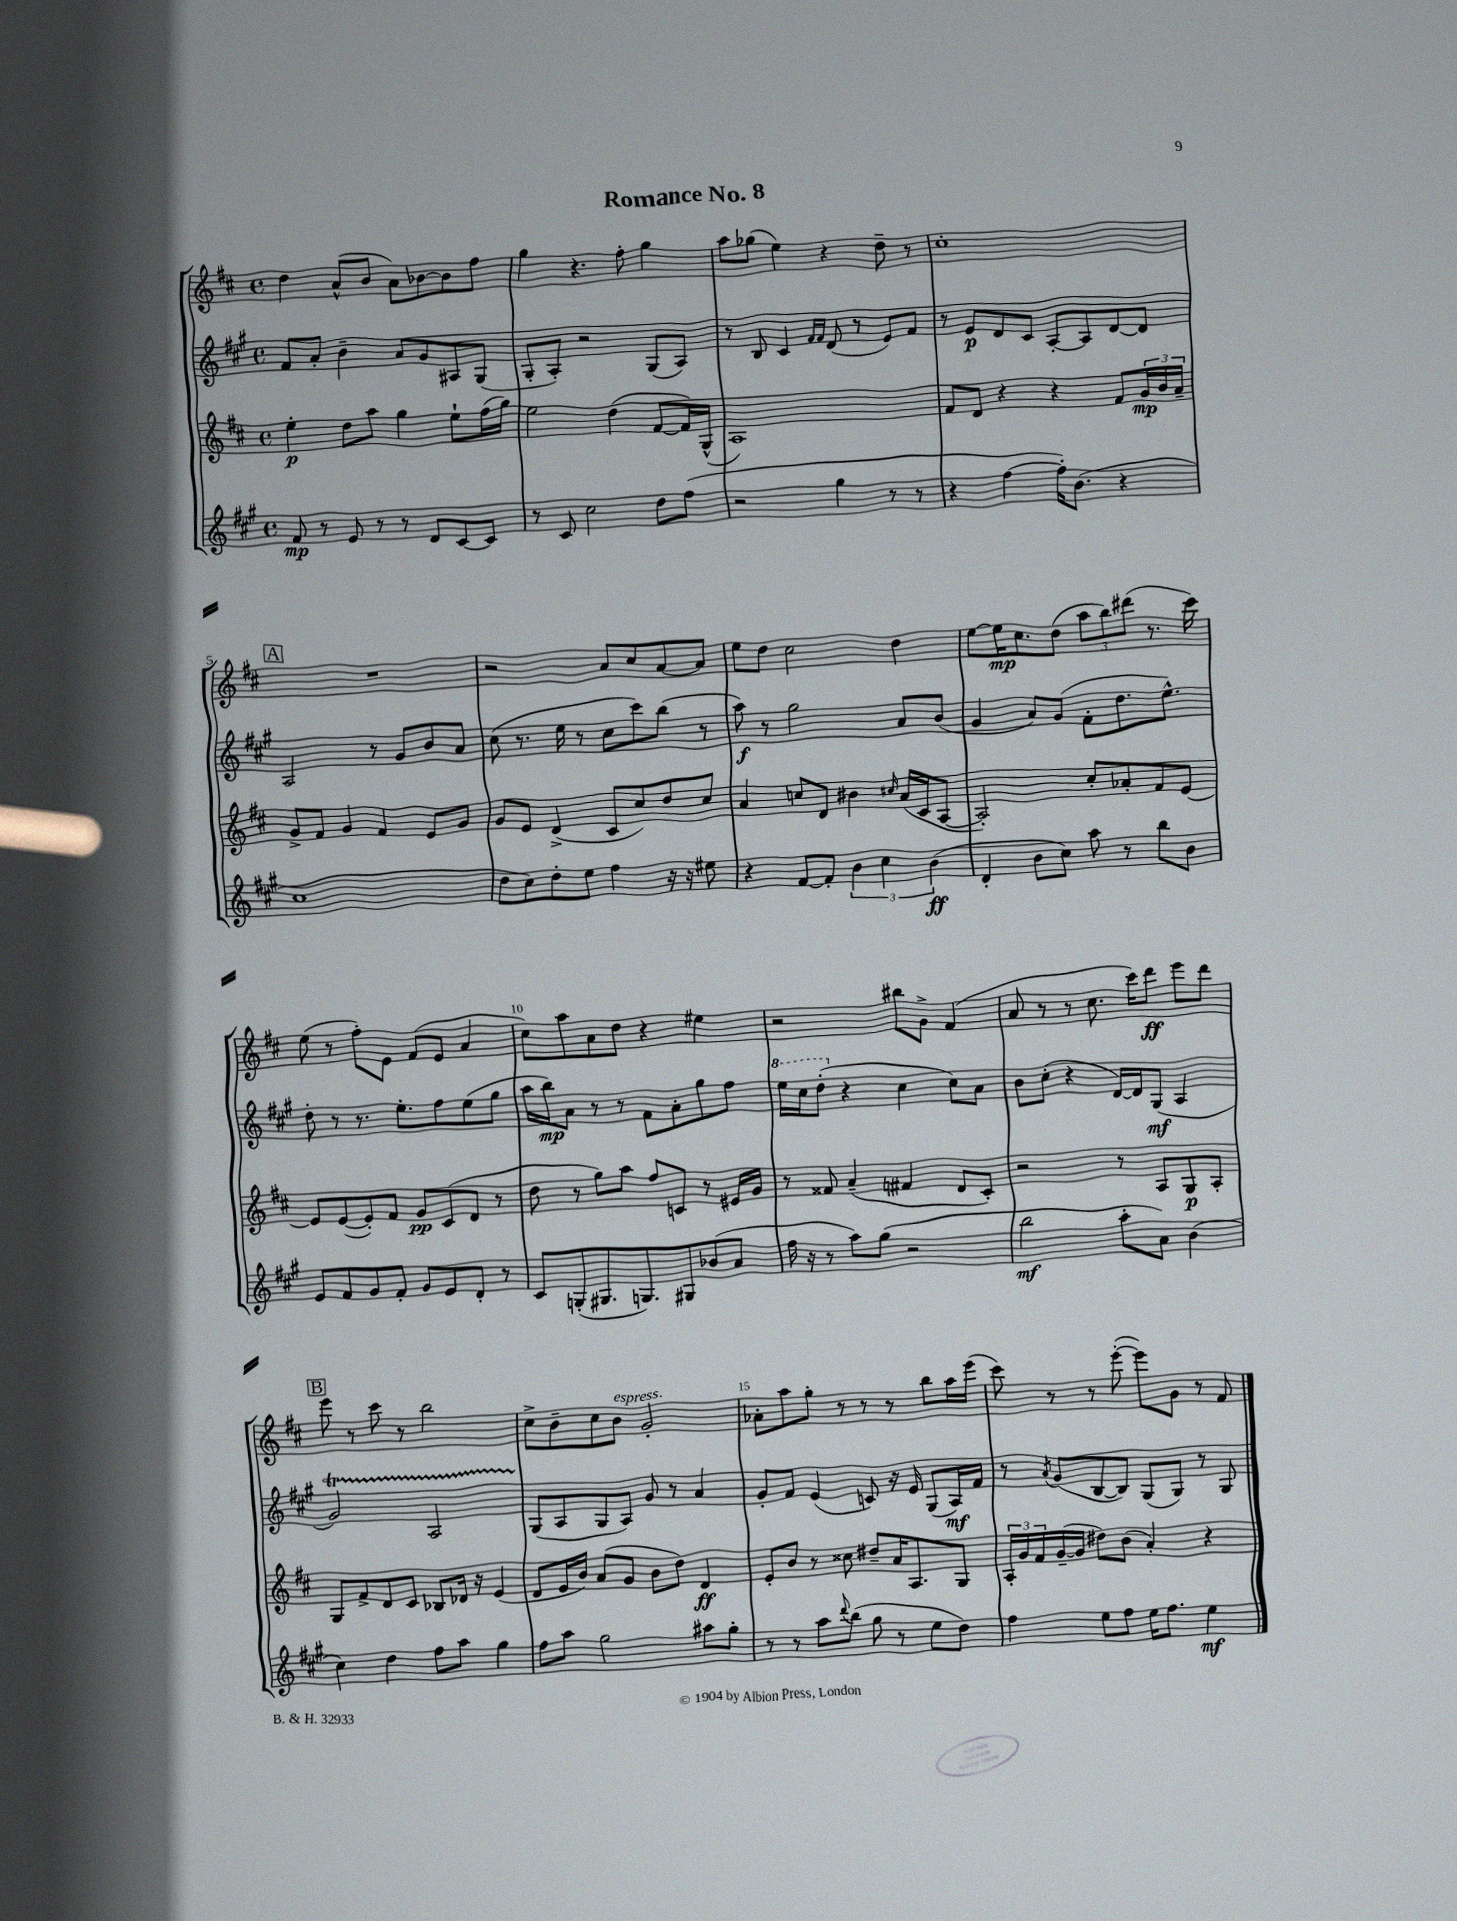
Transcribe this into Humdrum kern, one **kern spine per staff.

**kern	**dynam	**kern	**dynam	**kern	**dynam	**kern	**dynam
*part4	*part4	*part3	*part3	*part2	*part2	*part1	*part1
*staff4	*staff4	*staff3	*staff3	*staff2	*staff2	*staff1	*staff1
*clefG2	*	*clefG2	*	*clefG2	*	*clefG2	*
*k[f#c#g#]	*	*k[f#c#]	*	*k[f#c#g#]	*	*k[f#c#]	*
*M4/4	*	*M4/4	*	*M4/4	*	*M4/4	*
*met(c)	*	*met(c)	*	*met(c)	*	*met(c)	*
=1	=1	=1	=1	=1	=1	=1	=1
8f#/	mp	4ee'\	p	8f#/L	.	4dd\	.
8r	.	.	.	8a'/J	.	.	.
8e/	.	8dd\L	.	4b~\	.	(8a^^/L	.
8r	.	8aa\J	.	.	.	8b/J	.
8r	.	4gg\	.	8a/L	.	8a\L)	.
8d/L	.	.	.	8g#/	.	[8b-X\	.
[8c#/	.	8ee`\L	.	8A#X/	.	8b-\]	.
8c#/J]	.	(16ff#\L	.	(8G#/J	.	8ff#\J	.
.	.	16gg\JJ)	.	.	.	.	.
=2	=2	=2	=2	=2	=2	=2	=2
8r	.	2ee\	.	8G#'/L	.	4gg\	.
8c#/	.	.	.	8A'/J)	.	.	.
2cc#\	.	.	.	2r	.	4.r	.
.	.	(4dd\	.	.	.	.	.
.	.	.	.	.	.	8ff#'\	.
8dd\L	.	[8f#/L	.	(8G#/L	.	4gg\	.
(8ff#\J	.	16f#/L])	.	8A/J)	.	.	.
.	.	(16G^^/JJ	.	.	.	.	.
=3	=3	=3	=3	=3	=3	=3	=3
2r	.	1A)	.	8r	.	8aa\L	.
.	.	.	.	8B/	.	(8gg-X\J	.
.	.	.	.	4c#/	.	4ee\)	.
.	.	.	.	16qqf#/LL	.	.	.
.	.	.	.	16qqf#/JJ	.	.	.
4gg#\	.	.	.	(8d/	.	4r	.
.	.	.	.	8r	.	.	.
8r	.	.	.	8e/L)	.	8dd~\	.
8r	.	.	.	8f#/J	.	8r	.
=4	=4	=4	=4	=4	=4	=4	=4
4r	.	8f#/L	.	8r	.	1cc#'	.
.	.	8d/J	.	8e/L	p	.	.
[4ff#\	.	4r	.	8d/	.	.	.
.	.	.	.	8c#/J	.	.	.
16ff#'\KL])	.	4r	.	[8A'/L	.	.	.
(8.b\J	.	.	.	.	.	.	.
.	.	.	.	8A/]	.	.	.
4r	.	8f#/L	.	[8d/	.	.	.
.	.	24g/L	mp	8d/J]	.	.	.
.	.	24b/	.	.	.	.	.
.	.	24a~/JJ	.	.	.	.	.
!!LO:LB:g=z
!!LO:REH:place=s1:t=A
=5	=5	=5	=5	=5	=5	=5	=5
1cc#	.	8g^/L	.	2A/	.	1r	.
.	.	8f#/J	.	.	.	.	.
.	.	4g/	.	.	.	.	.
.	.	4f#/	.	8r	.	.	.
.	.	.	.	8g#/L	.	.	.
.	.	8e/L	.	8b/	.	.	.
.	.	8g/J	.	8a/J	.	.	.
=6	=6	=6	=6	=6	=6	=6	=6
8dd\L	.	8g/L	.	(8cc#\	.	2r	.
8cc#\)	.	8e/J	.	8.r	.	.	.
8dd'\	.	(4d^/	.	.	.	.	.
.	.	.	.	16ee\	.	.	.
8ee\J	.	.	.	8r	.	.	.
4ff#\	.	8c#/L	.	8cc#\L	.	8a/L	.
.	.	8cc#/)	.	8ccc#\)	.	8cc#/	.
16r	.	8dd/	.	(8bb\J	.	[8a/	.
16r	.	.	.	.	.	.	.
8ee#X\	.	8cc#/J	.	8r	.	8a/J]	.
=7	=7	=7	=7	=7	=7	=7	=7
4r	.	4a/	.	8aa\)	f	8ee\L	.
.	.	.	.	8r	.	8dd\J	.
[8f#/L	.	8ccn/L	.	2gg#\	.	2cc#\	.
8f#'/J]	.	8d/J	.	.	.	.	.
6b\	.	4b#X\	.	.	.	.	.
6cc#\	.	.	.	.	.	.	.
.	.	16qqcc#X/	.	.	.	.	.
.	.	(16a/LL	.	8a/L	.	4dd\	.
.	.	16c#/J	.	.	.	.	.
(6b\	ff	.	.	.	.	.	.
.	.	[8A/J	.	(8b/J	.	.	.
=8	=8	=8	=8	=8	=8	=8	=8
4d'/	.	2A'/])	.	4g#/	.	[8ee\L	.
.	.	.	.	.	.	16ee\K]	mp
.	.	.	.	.	.	8.cc#\	.
8b\L	.	.	.	8a/L)	.	.	.
8cc#\J)	.	.	.	(8g#/J	.	(8dd\J	.
8aa\	.	8cc#'/L	.	8f#'\L	.	12aa\L	.
.	.	.	.	.	.	12bb\)	.
8r	.	8a-X'/	.	8.dd\	.	.	.
.	.	.	.	.	.	(12ddd#X\J	.
8bb\L	.	8f#/	.	.	.	8.r	.
.	.	.	.	8.ee^^\J)	.	.	.
8b\J	.	[8e/J	.	.	.	.	.
.	.	.	.	.	.	16ccc#\)	.
!!LO:LB:g=z
=9	=9	=9	=9	=9	=9	=9	=9
8e/L	.	8e/L]	.	8dd'\	.	(8ee\	.
8f#/	.	([8e/	.	8r	.	8r	.
8g#/	.	8e'/])	.	8.r	.	8ff#'\L)	.
8f#'/J	.	8f#/J	.	.	.	8e\J	.
.	.	.	.	8.ee'\L	.	.	.
8g#/L	.	8g/L	pp	.	.	(8f#/L	.
8e/	.	(8c#/	.	8ff#\	.	8e/J	.
8d'/J	.	8d/J	.	(8ee\	.	4a/	.
8r	.	8r	.	8gg#\J	.	.	.
=10	=10	=10	=10	=10	=10	=10	=10
8c#/L	.	8dd\	.	16aa\LL	.	8cc#\L)	.
.	.	.	.	16bb\J)	mp	.	.
(8Gn'/	.	8r	.	8a\J	.	8aa\	.
8.G#X/	.	8gg\L)	.	8r	.	8a\	.
.	.	8aa\J	.	8r	.	8dd\J	.
8.Gn/)	.	.	.	.	.	.	.
.	.	8ff#/L	.	8f#\L	.	4r	.
8G#X/	.	8cn/J	.	8a'\	.	.	.
(8b-X/	.	8r	.	8gg#\	.	4ee#X\	.
8a/J	.	16e#X/LL	.	8ff#\J	.	.	.
.	.	16g/JJ	.	.	.	.	.
=11	=11	=11	=11	=11	=11	=11	=11
*	*	*	*	*8va	*	*	*
16ff#\	.	8r	.	16eee\LL	.	2r	.
16r	.	.	.	16ccc#\J	.	.	.
8r	.	8f##X/	.	(8ddd'\J	.	.	.
*	*	*	*	*X8va	*	*	*
8aa\L)	.	(4a~/	.	4r	.	.	.
(8gg#\J	.	.	.	.	.	.	.
2r	.	4f#X/	.	4cc#\	.	8bb#X\L	.
.	.	.	.	.	.	8g^\J	.
.	.	8d/L	.	8cc#\L)	.	(4f#/	.
.	.	8c#'/J)	.	8a\J	.	.	.
=12	=12	=12	=12	=12	=12	=12	=12
2bb\	mf	2r	.	8b\L	.	8a/	.
.	.	.	.	(8cc#'\J	.	8r	.
.	.	.	.	4r	.	8r	.
.	.	.	.	.	.	8.cc#\	.
8aa'\L	.	8r	.	[16d/LL)	.	.	.
.	.	.	.	16d/J]	.	16ccc#\KL)	.
8a\J)	.	8A/L	.	(8G#/J	mf	8ddd\J	ff
(4b\	.	8G/	p	4A/	.	8eee\L	.
.	.	8A'/J	.	.	.	8ddd\J	.
!!LO:LB:g=z
!!LO:REH:place=s1:t=B
=13	=13	=13	=13	=13	=13	=13	=13
4cc#\)	.	8G/L	.	2g#t/)	.	8eee\	.
.	.	8f#^/	.	.	.	8r	.
4dd\	.	8d/	.	.	.	8ccc#\	.
.	.	8c#/J	.	.	.	8r	.
8ff#\L	.	8B-X/L	.	2ATTT/	.	2bb\	.
8aa\J	.	16d-X/Jk	.	.	.	.	.
.	.	16r	.	.	.	.	.
4gg#\	.	(4e/	.	.	.	.	.
=14	=14	=14	=14	=14	=14	=14	=14
8ff#\L	.	8d/L	.	(8G#/L	.	8cc#^\L	.
8aa\J	.	16e/L	.	8A/	.	8b~\	.
.	.	16b/JJ)	.	.	.	.	.
2gg#\	.	(8a/L	.	8G#/	.	8cc#\	.
!	!	!	!	!	!	!LO:TX:a:i:t=espress.	!
.	.	8g/J	.	8A/J)	.	8b\J	.
.	.	8b\L	.	8g#/	.	2g'/	.
.	.	8dd\J)	.	8r	.	.	.
8aa#X\L	.	4d/	ff	4a/	.	.	.
8gg#'\J	.	.	.	.	.	.	.
=15	=15	=15	=15	=15	=15	=15	=15
8r	.	8e'/L	.	8g#'/L	.	8a-X'\L	.
8r	.	8b/J	.	8f#/J	.	8aa\	.
8aa\L	.	8r	.	(4e/	.	8gg'\J	.
8qqddd/	.	.	.	.	.	.	.
(8bb\J	.	8cc##X\	.	.	.	8r	.
8gg#\	.	8dd#X~/L	.	8cn/)	.	8r	.
8r	.	16a/K	.	16r	.	8r	.
.	.	8.A/	.	16e/	.	.	.
8ee\L	.	.	.	(8G#/L	.	8bb\L	.
8dd\J)	.	8G/J	.	16A/L)	mf	16aa\L	.
.	.	.	.	16f#/JJ	.	(16eee\JJ	.
=16	=16	=16	=16	=16	=16	=16	=16
4ff#\	.	24A'/LL	.	8r	.	8ccc#\)	.
.	.	24g/	.	.	.	.	.
.	.	24f#/	.	.	.	.	.
.	.	.	.	8qa/	.	.	.
.	.	([16g~/	.	(8g#/L	.	8r	.
.	.	16g/JJ]	.	.	.	.	.
8ee\L	.	8dd#X\L)	.	[8B/	.	8r	.
8ff#\J	.	(8b\J	.	8B/J])	.	([8eee'\	.
16ee\KL	.	4a'/)	.	(8G#/L	.	8eee\L])	.
8.ff#\J	.	.	.	.	.	.	.
.	.	.	.	8G#/J)	.	8g\J	.
4ee\	mf	4r	.	8r	.	8r	.
.	.	.	.	8G#/	.	8f#/	.
==	==	==	==	==	==	==	==
*-	*-	*-	*-	*-	*-	*-	*-
